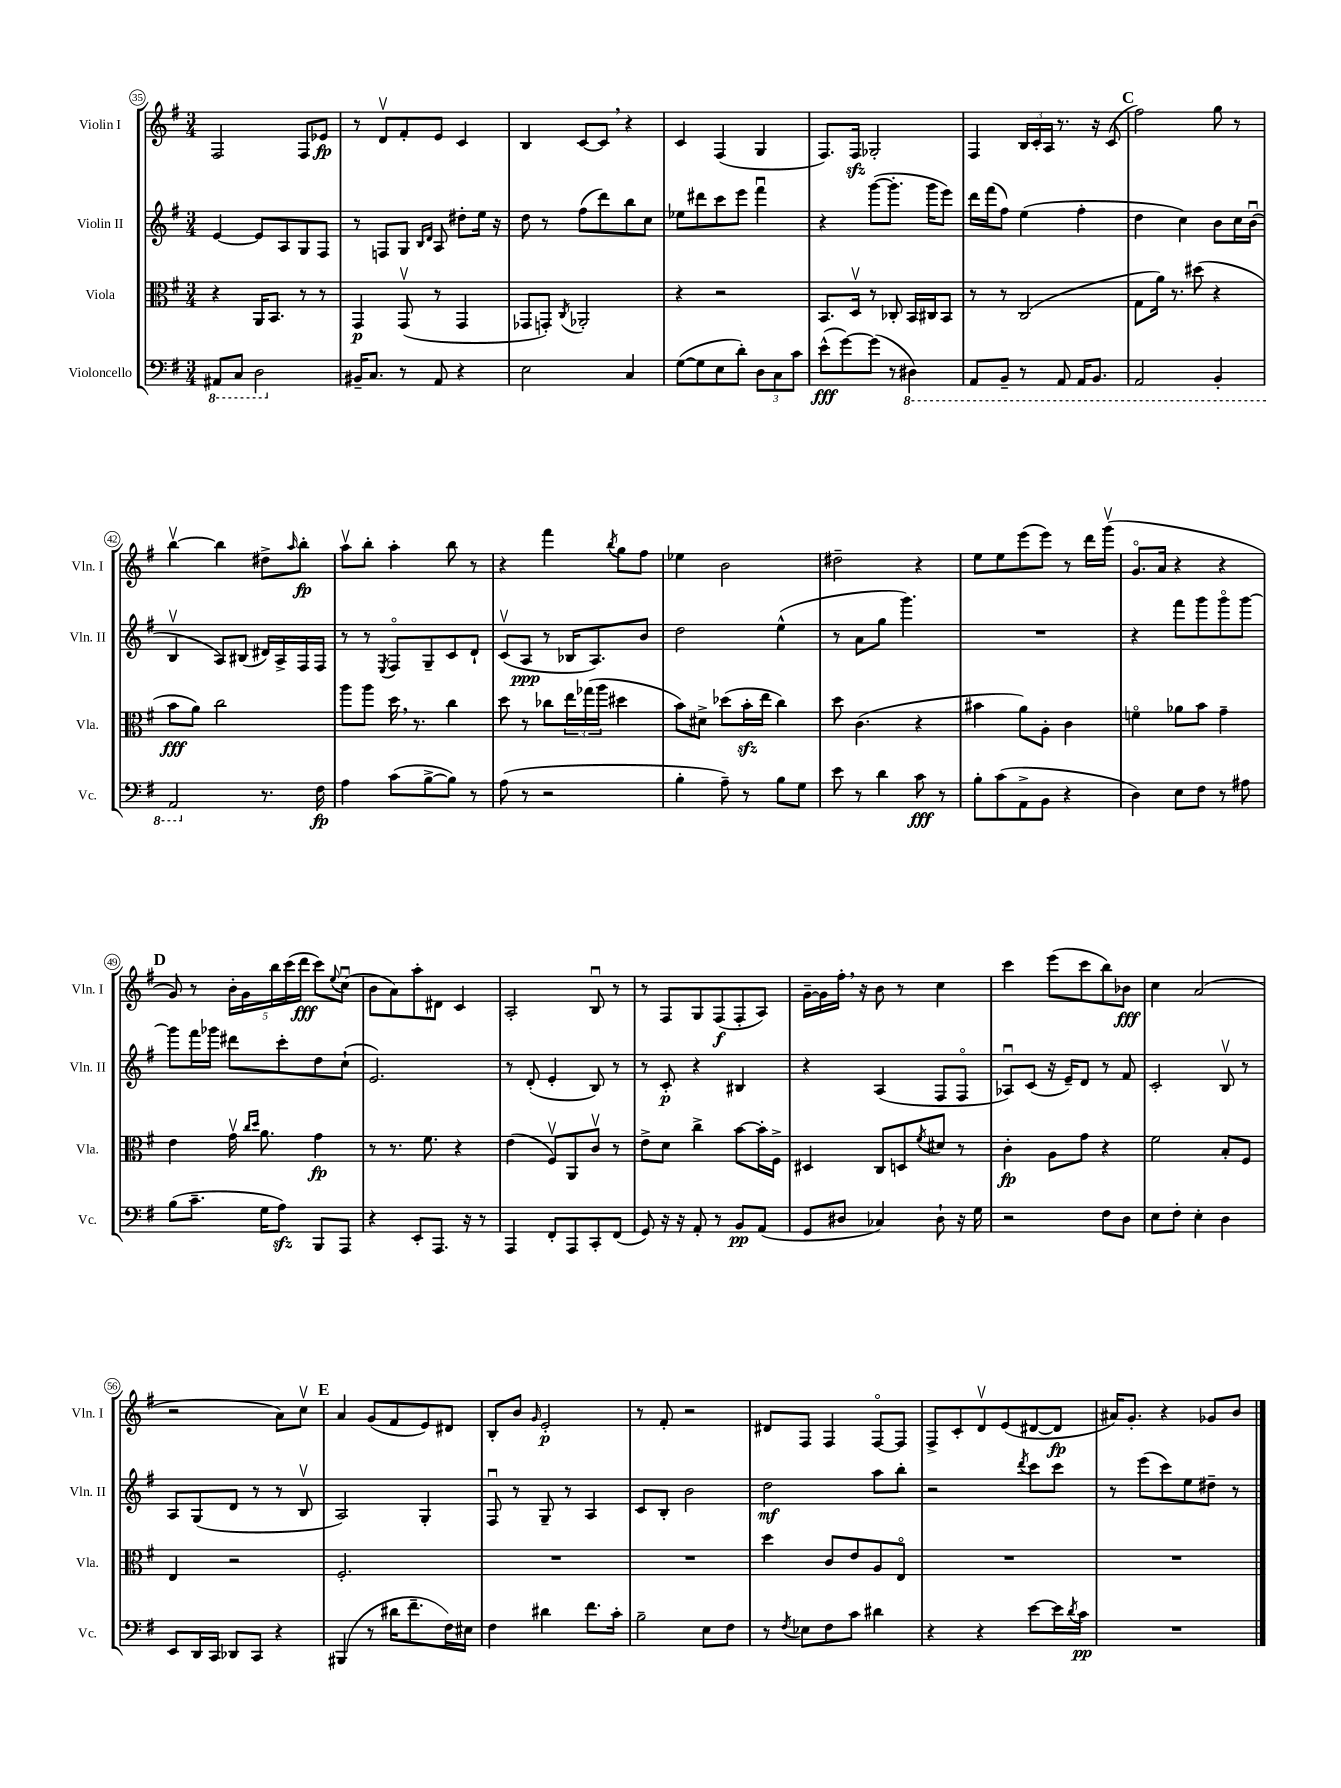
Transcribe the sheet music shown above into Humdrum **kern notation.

**kern	**dynam	**kern	**dynam	**kern	**dynam	**kern	**dynam
*part4	*part4	*part3	*part3	*part2	*part2	*part1	*part1
*staff4	*staff4	*staff3	*staff3	*staff2	*staff2	*staff1	*staff1
*I"Violoncello	*	*I"Viola	*	*I"Violin II	*	*I"Violin I	*
*I'Vc.	*	*I'Vla.	*	*I'Vln. II	*	*I'Vln. I	*
*clefF4	*	*clefC3	*	*clefG2	*	*clefG2	*
*k[f#]	*	*k[f#]	*	*k[f#]	*	*k[f#]	*
*M3/4	*	*M3/4	*	*M3/4	*	*M3/4	*
*8ba	*	*	*	*	*	*	*
=35	=35	=35	=35	=35	=35	=35	=35
8AAA#X/L	.	4r	.	[4e/	.	2F#/	.
8CC/J	.	.	.	.	.	.	.
2DD\	.	16AA/KL	.	8e/L]	.	.	.
.	.	8.BB/J	.	.	.	.	.
.	.	.	.	8A/	.	.	.
.	.	8r	.	8G/	.	8F#/L	.
.	.	8r	.	8F#/J	.	8e-X/J	fp
=36	=36	=36	=36	=36	=36	=36	=36
*X8ba	*	*	*	*	*	*	*
16BB#X~/KL	.	4GG/	p	8r	.	8r	.
8.C/J	.	.	.	.	.	.	.
.	.	.	.	8Fn/L	.	8dv/L	.
8r	.	(8GGv/	.	8G/J	.	8f#'/	.
.	.	.	.	16qqB/LL	.	.	.
.	.	.	.	16qqd/JJ	.	.	.
8AA/	.	8r	.	8A/	.	8e/J	.
4r	.	4GG/	.	8dd#X'\L	.	4c/	.
.	.	.	.	16ee\Jk	.	.	.
.	.	.	.	16r	.	.	.
=37	=37	=37	=37	=37	=37	=37	=37
2E\	.	8GG-X/L	.	8dd\	.	4B/	.
.	.	8GGn'/J)	.	8r	.	.	.
.	.	8qC/	.	.	.	.	.
.	.	2AA-X'/	.	(8ff#\L	.	[8c/L	.
.	.	.	.	8ddd\)	.	8c,/J]	.
4C/	.	.	.	8bb\	.	4r	.
.	.	.	.	8cc\J	.	.	.
=38	=38	=38	=38	=38	=38	=38	=38
([8G\L	.	4r	.	8ee-X\L	.	4c/	.
8G\]	.	.	.	8ddd#X\	.	.	.
8E\	.	2r	.	8ccc\	.	(4F#/	.
8d'\J)	.	.	.	8eee\J	.	.	.
12D\L	.	.	.	4fff#u\	.	4G/	.
12C\	.	.	.	.	.	.	.
12c\J	.	.	.	.	.	.	.
=39	=39	=39	=39	=39	=39	=39	=39
(8e^^\L	fff	8.BB/L	.	4r	.	8.F#/L)	.
[8g\)	.	.	.	.	.	.	.
.	.	16Dv/Jk	.	.	.	16F#zz/Jk	.
(8g\J]	.	8r	.	([8ggg\L	.	2G-X'/	.
8r	.	8C-X'/	.	8.ggg'\J]	.	.	.
*8ba	*	*	*	*	*	*	*
4DD#X\)	.	16BB/LL	.	.	.	.	.
.	.	16C#X/J	.	16ggg\KL	.	.	.
.	.	8BB/J	.	8eee\J)	.	.	.
=40	=40	=40	=40	=40	=40	=40	=40
8AAA/L	.	8r	.	16ddd\LL	.	4F#/	.
.	.	.	.	(16fff#\J	.	.	.
8BBB~/J	.	8r	.	8ff#\J)	.	.	.
8r	.	(2C/	.	(4ee\	.	24B/LL	.
.	.	.	.	.	.	24c'/	.
.	.	.	.	.	.	24A/JJ	.
8AAA/	.	.	.	.	.	8.r	.
16AAA/KL	.	.	.	4ff#'\	.	.	.
8.BBB/J	.	.	.	.	.	16r	.
.	.	.	.	.	.	(8c/	.
!!LO:REH:place=s1:t=C
=41	=41	=41	=41	=41	=41	=41	=41
2AAA/	.	8G\L	.	4dd\	.	2ff#\)	.
.	.	16a\Jk)	.	.	.	.	.
.	.	8.r	.	.	.	.	.
.	.	.	.	4cc\)	.	.	.
.	.	(8dd#X\	.	.	.	.	.
4BBB'/	.	4r	.	8b\L	.	8gg\	.
.	.	.	.	16cc\L	.	8r	.
.	.	.	.	(16bu\JJ	.	.	.
!!LO:LB:g=z
=42	=42	=42	=42	=42	=42	=42	=42
2AAA/	.	8b\L	fff	4Bv/	.	[4bbv\	.
.	.	8a\J)	.	.	.	.	.
.	.	2cc\	.	8A/L)	.	4bb\]	.
.	.	.	.	(8B#X/J	.	.	.
*X8ba	*	*	*	*	*	*	*
8.r	.	.	.	16d#X/LL)	.	8dd#X^\L	.
.	.	.	.	16A^/	.	.	.
.	.	.	.	.	.	16qqaa/	.
.	.	.	.	16F#/	.	8bb'\J	fp
16F#\	fp	.	.	16F#/JJ	.	.	.
=43	=43	=43	=43	=43	=43	=43	=43
4A\	.	8aa\L	.	8r	.	8aav\L	.
.	.	8aa\J	.	8r	.	8bb'\J	.
.	.	.	.	8qE/	.	.	.
(8c\L	.	16dd,\	.	8F#/L	.	4aa'\	.
.	.	8.r	.	.	.	.	.
[8B^\	.	.	.	8G~/	.	.	.
8B\J])	.	4cc\	.	8c/	.	8bb\	.
8r	.	.	.	8d`/J	.	8r	.
=44	=44	=44	=44	=44	=44	=44	=44
(8A\	.	8dd\	.	(8cv/L	.	4r	.
8r	.	8r	.	8A/J	ppp	.	.
2r	.	8cc-X\L	.	8r	.	4fff#\	.
.	.	24ee\L	.	16B-X/KL	.	.	.
.	.	(24gg-X\	.	.	.	.	.
.	.	.	.	8.A/)	.	.	.
.	.	24aa\JJ	.	.	.	.	.
.	.	.	.	.	.	8qbb/	.
.	.	4dd#X\	.	.	.	8gg\L	.
.	.	.	.	8b/J	.	8ff#\J	.
=45	=45	=45	=45	=45	=45	=45	=45
4B'\	.	8b\L)	.	2dd\	.	4ee-X\	.
.	.	8d#X^\J	.	.	.	.	.
8A~\)	.	(8dd-X\L	.	.	.	2b\	.
8r	.	16bzz'\L	.	.	.	.	.
.	.	16ee\JJ	.	.	.	.	.
8B\L	.	4cc\)	.	(4ee^^\	.	.	.
8G\J	.	.	.	.	.	.	.
=46	=46	=46	=46	=46	=46	=46	=46
8e\	.	8dd\	.	8r	.	2dd#X~\	.
8r	.	(4.c\	.	8a\L	.	.	.
4d\	.	.	.	8gg\J	.	.	.
.	.	.	.	4.ggg\)	.	.	.
8c\	fff	4r	.	.	.	4r	.
8r	.	.	.	.	.	.	.
=47	=47	=47	=47	=47	=47	=47	=47
8B'\L	.	4b#X\	.	2.r	.	8ee\L	.
(8c\	.	.	.	.	.	8ee\	.
8AA^\	.	8a\L)	.	.	.	(8eee\	.
8BB\J	.	8A'\J	.	.	.	8eee\J)	.
4r	.	4c\	.	.	.	8r	.
.	.	.	.	.	.	16ddd\LL	.
.	.	.	.	.	.	(16gggv\JJ	.
=48	=48	=48	=48	=48	=48	=48	=48
4D\)	.	4fn\	.	4r	.	8.g/L	.
.	.	.	.	.	.	16a/Jk	.
8E\L	.	8a-X\L	.	8fff#\L	.	4r	.
8F#\J	.	8b\J	.	8ggg\	.	.	.
8r	.	4g~\	.	8ggg\	.	4r	.
8A#X\	.	.	.	[8ggg\J	.	.	.
!!LO:LB:g=z
!!LO:REH:place=s1:t=D
=49	=49	=49	=49	=49	=49	=49	=49
(8B\L	.	4e\	.	8ggg\L]	.	8g/)	.
8.c~\J	.	.	.	16fff#\L	.	8r	.
.	.	.	.	16ggg-X\JJ	.	.	.
.	.	16gv\	.	8ddd#X\L	.	20b'\LL	.
.	.	.	.	.	.	20g\	.
.	.	16qqcc/LL	.	.	.	.	.
.	.	16qqdd/JJ	.	.	.	.	.
16G\KL	.	8.a\	.	.	.	.	.
.	.	.	.	.	.	20bb\	.
8Azz\J)	.	.	.	8ccc'\	.	.	.
.	.	.	.	.	.	(20ccc\	.
.	.	.	.	.	.	20ddd\JJ	fff
8BBB/L	.	4g\	fp	8dd\	.	8ccc\L)	.
.	.	.	.	.	.	8qqee/	.
8AAA/J	.	.	.	(8cc`\J	.	(8ccu\J	.
=50	=50	=50	=50	=50	=50	=50	=50
4r	.	8r	.	2.e/)	.	8b\L	.
.	.	8.r	.	.	.	8a\)	.
8EE'/L	.	.	.	.	.	8aa'\	.
.	.	8.f#\	.	.	.	.	.
8.AAA/J	.	.	.	.	.	8d#X\J	.
.	.	4r	.	.	.	4c/	.
16r	.	.	.	.	.	.	.
8r	.	.	.	.	.	.	.
=51	=51	=51	=51	=51	=51	=51	=51
4AAA/	.	(4e\	.	8r	.	2A'/	.
.	.	.	.	(8d'/	.	.	.
8FF#'/L	.	8F#v/L)	.	4e'/	.	.	.
8AAA/	.	8AA/	.	.	.	.	.
8CC'/	.	8cv/J	.	8B/)	.	8Bu/	.
(8FF#/J	.	8r	.	8r	.	8r	.
=52	=52	=52	=52	=52	=52	=52	=52
8GG/)	.	8e^\L	.	8r	.	8r	.
16r	.	8d\J	.	8c'/	p	8F#/L	.
16r	.	.	.	.	.	.	.
8AA'/	.	4cc^\	.	4r	.	8G/	.
8r	.	.	.	.	.	(8F#/	f
8BB/L	pp	[8b\L	.	4B#X/	.	8F#'/	.
(8AA/J	.	16b'\L]	.	.	.	8A/J)	.
.	.	16F#^\JJ	.	.	.	.	.
=53	=53	=53	=53	=53	=53	=53	=53
8GG/L	.	4D#X/	.	4r	.	[16g~\LL	.
.	.	.	.	.	.	16g\]	.
8D#X/J	.	.	.	.	.	16ff#',\JJ	.
.	.	.	.	.	.	16r	.
4C-X/)	.	8C/L	.	(4A/	.	8b\	.
.	.	8Dn/	.	.	.	8r	.
.	.	8qf#/	.	.	.	.	.
8D#`\	.	8d#X/J	.	8F#/L	.	4cc\	.
16r	.	8r	.	8F#/J	.	.	.
16G\	.	.	.	.	.	.	.
=54	=54	=54	=54	=54	=54	=54	=54
2r	.	4c'\	fp	8A-Xu/L)	.	4ccc\	.
.	.	.	.	(8c/J	.	.	.
.	.	8A\L	.	16r	.	(8eee\L	.
.	.	.	.	16e~/KL)	.	.	.
.	.	8g\J	.	8d/J	.	8ccc\	.
8F#\L	.	4r	.	8r	.	8bb\)	.
8D\J	.	.	.	8f#/	.	8b-X\J	fff
=55	=55	=55	=55	=55	=55	=55	=55
8E\L	.	2f#\	.	2c'/	.	4cc\	.
8F#'\J	.	.	.	.	.	.	.
4E'\	.	.	.	.	.	(2a/	.
4D\	.	8B'/L	.	8Bv/	.	.	.
.	.	8F#/J	.	8r	.	.	.
!!LO:LB:g=z
=56	=56	=56	=56	=56	=56	=56	=56
8EE/L	.	4E/	.	8A/L	.	2r	.
16DD/L	.	.	.	(8G/	.	.	.
16CC/JJ	.	.	.	.	.	.	.
8DD-X/L	.	2r	.	8d/J	.	.	.
8CC/J	.	.	.	8r	.	.	.
4r	.	.	.	8r	.	8a\L)	.
.	.	.	.	8Bv/	.	8ccv\J	.
!!LO:REH:place=s1:t=E
=57	=57	=57	=57	=57	=57	=57	=57
(4BBB#X/	.	2.F#'/	.	2A/)	.	4a/	.
8r	.	.	.	.	.	(8g/L	.
16d#X\KL	.	.	.	.	.	8f#/	.
8.f#~\	.	.	.	.	.	.	.
.	.	.	.	4G'/	.	8e/)	.
16F#\L)	.	.	.	.	.	8d#X/J	.
16E#X\JJ	.	.	.	.	.	.	.
=58	=58	=58	=58	=58	=58	=58	=58
4F#\	.	2.r	.	8F#u/	.	8B'/L	.
.	.	.	.	8r	.	8b/J	.
.	.	.	.	.	.	16qqg/	.
4d#X\	.	.	.	8G~/	.	2e'/	p
.	.	.	.	8r	.	.	.
8.f#\L	.	.	.	4A/	.	.	.
16c'\Jk	.	.	.	.	.	.	.
=59	=59	=59	=59	=59	=59	=59	=59
2B~\	.	2.r	.	8c/L	.	8r	.
.	.	.	.	8B'/J	.	8f#'/	.
.	.	.	.	2b\	.	2r	.
8E\L	.	.	.	.	.	.	.
8F#\J	.	.	.	.	.	.	.
=60	=60	=60	=60	=60	=60	=60	=60
8r	.	4dd\	.	2dd\	mf	8d#X/L	.
8qF#/	.	.	.	.	.	.	.
8E-X\L	.	.	.	.	.	8F#/J	.
8F#\	.	8c/L	.	.	.	4F#/	.
8c\J	.	8e/	.	.	.	.	.
4d#X\	.	8A/	.	8aa\L	.	[8F#/L	.
.	.	8E/J	.	8bb'\J	.	8F#/J]	.
=61	=61	=61	=61	=61	=61	=61	=61
4r	.	2.r	.	2r	.	8F#^/L	.
.	.	.	.	.	.	8c'/	.
4r	.	.	.	.	.	8dv/	.
.	.	.	.	.	.	(8e/	.
.	.	.	.	8qddd/	.	.	.
[8e\L	.	.	.	8ccc\L	.	[8d#X/	.
16e\L]	.	.	.	8ccc\J	.	8d#/J]	fp
8qd/	.	.	.	.	.	.	.
16c\JJ	pp	.	.	.	.	.	.
=62	=62	=62	=62	=62	=62	=62	=62
2.r	.	2.r	.	8r	.	16a#X/KL)	.
.	.	.	.	.	.	8.g'/J	.
.	.	.	.	(8eee\L	.	.	.
.	.	.	.	8ccc\)	.	4r	.
.	.	.	.	8ee\	.	.	.
.	.	.	.	8dd#X~\J	.	8g-X/L	.
.	.	.	.	8r	.	8b/J	.
==	==	==	==	==	==	==	==
*-	*-	*-	*-	*-	*-	*-	*-
